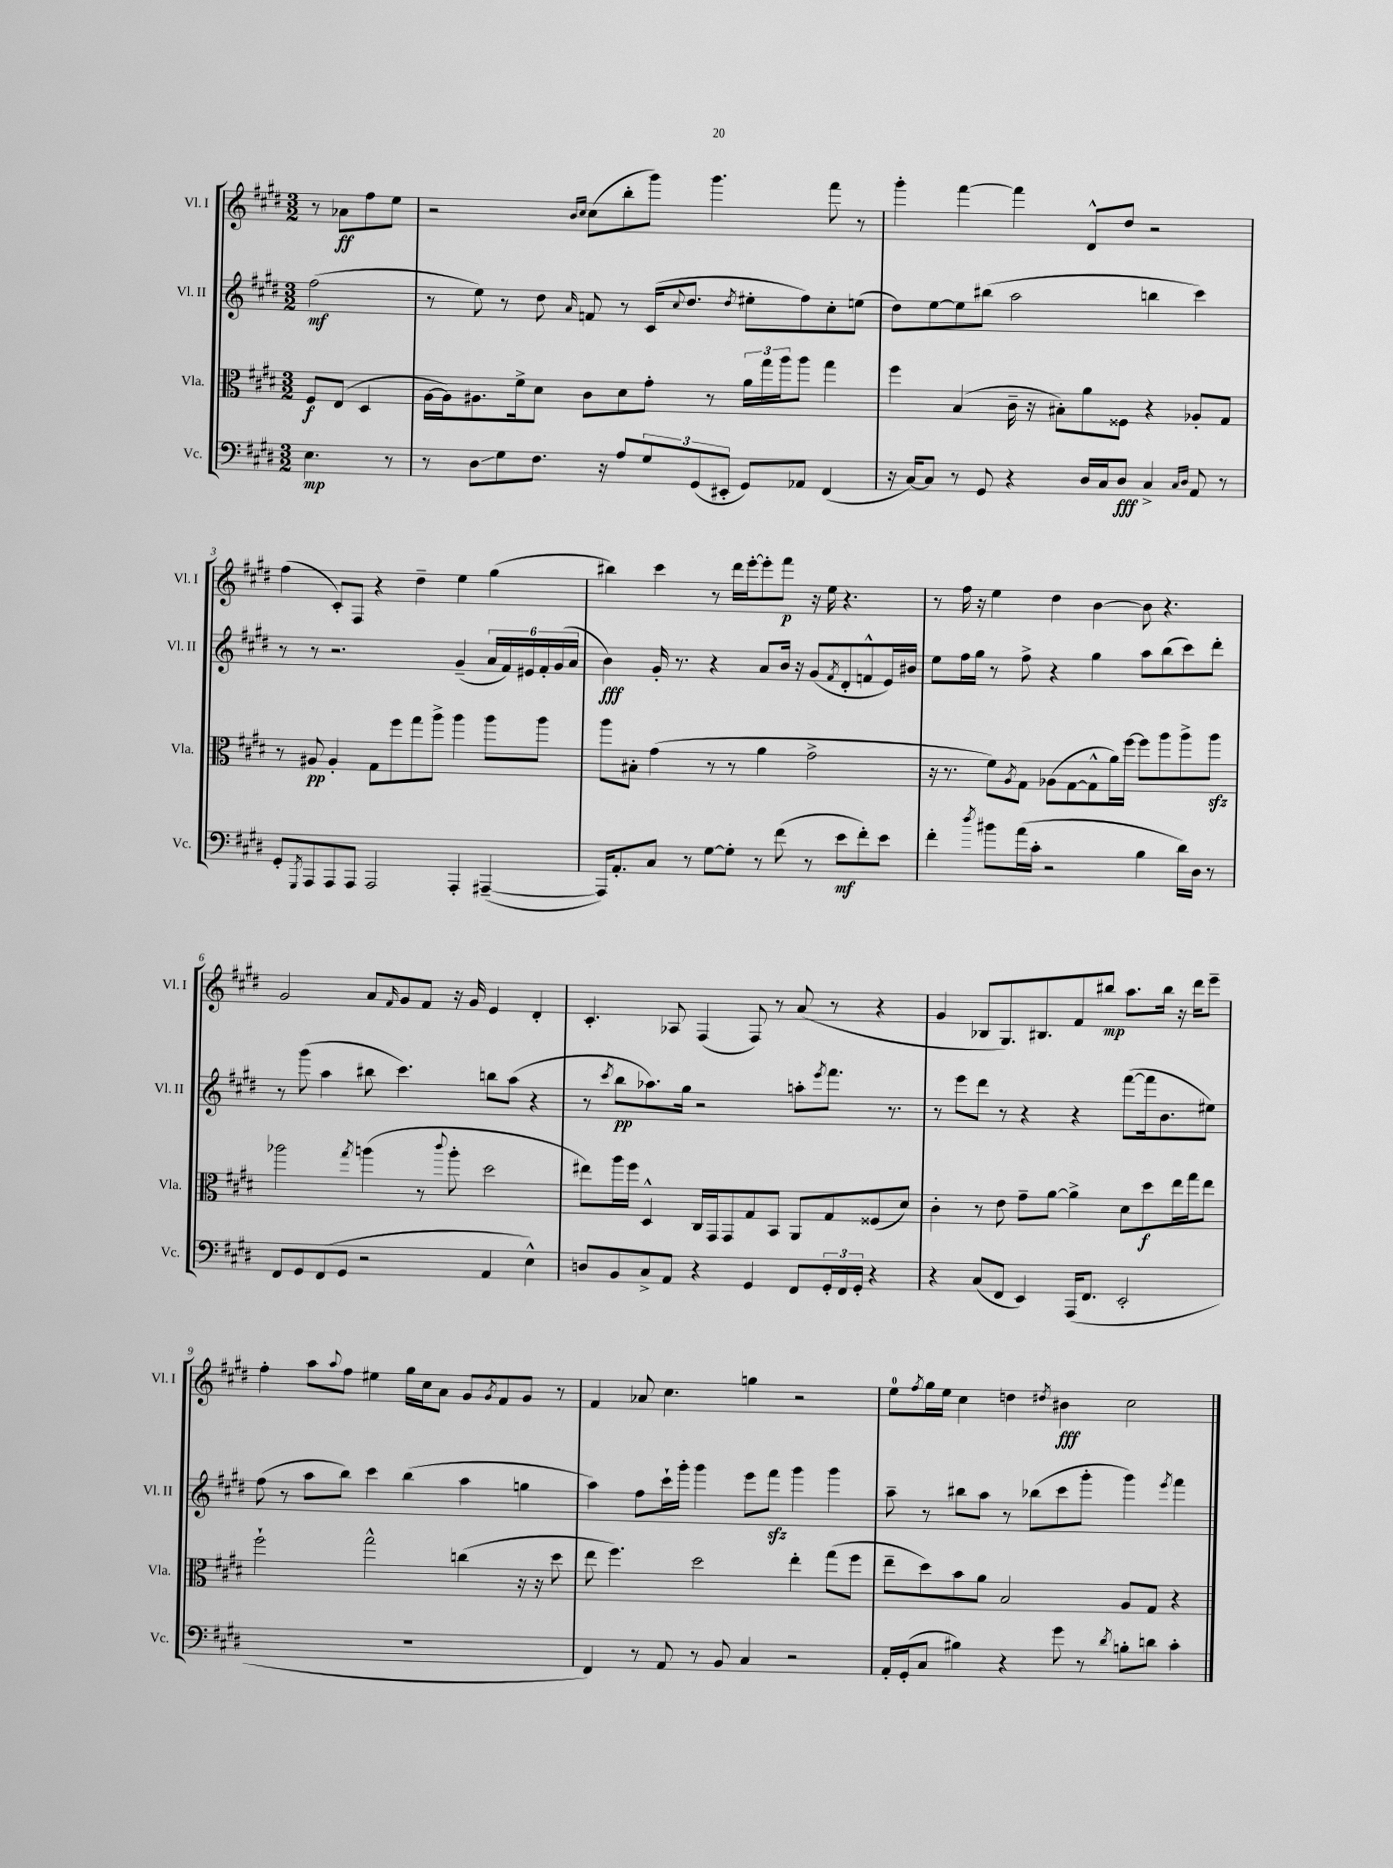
<<
\new StaffGroup <<
\new Staff = "s0" \with { instrumentName = "Vl. I" shortInstrumentName = "Vl. I" } {
    \clef treble \key e \major \numericTimeSignature \time 3/2 \partial 2
    r8 aes'8\ff fis''8 e''8 |
    r2 \grace { b'16 cis''16 } cis''8( b''8-. gis'''8) gis'''4. fis'''8 r8 |
    gis'''4-. fis'''4~ fis'''4 dis'8-^ dis''8 r2 |
    fis''4( cis'8-.) fis8 r4 dis''4-- e''4 gis''4( |
    bis''4) cis'''4 r8 dis'''16 e'''16~-. e'''8-. fis'''8\p r16 e''16 r4. |
    r8 fis''16 r16 e''4 dis''4 b'4~ b'8 r4. |
    gis'2 a'8 \grace { fis'16 } gis'8 fis'8 r16 gis'16 e'4 dis'4-. |
    cis'4.-. aes8 fis4( fis8) r8 a'8( r8 r4 |
    gis'4 bes8 gis8.) bis8. fis'8 bis''8\mp a''8. bis''16 r16 dis'''16 e'''8-- |
    fis''4-. a''8 \appoggiatura { a''8 } fis''8 eis''4 gis''16 cis''16 a'8 gis'8 \acciaccatura { gis'8 } fis'8 gis'8 r8 |
    fis'4 aes'8 cis''4. g''4 r2 |
    e''8-0 \acciaccatura { fis''8 } gis''16 e''16 cis''4 d''4 \acciaccatura { dis''8 } bis'4\fff cis''2 \bar "|." |
}
\new Staff = "s1" \with { instrumentName = "Vl. II" shortInstrumentName = "Vl. II" } {
    \clef treble \key e \major \numericTimeSignature \time 3/2 \partial 2
    fis''2\mf( |
    r8 e''8) r8 dis''8 \grace { a'16 } f'8 r8 cis'16( \appoggiatura { cis''8 } dis''8. \acciaccatura { dis''8 } eis''8-. fis''8) cis''8-. e''8( |
    dis''8) e''8~ e''8 bis''8( a''2 b''4 cis'''4) |
    r8 r8 r2. gis'4--( \tuplet 6/4 { a'16 fis'16) eis'16 fis'16-. gis'16( a'16 } |
    b'4\fff) gis'16-. r8. r4 a'8 b'16 r16 gis'8( \acciaccatura { fis'8 } dis'8-. f'8-^ e'16) bis'16 |
    e''8 fis''16 gis''16 r8 fis''8-> r4 gis''4 a''8 b''8( cis'''8) dis'''8-. |
    r8 gis'''8( a''4 bis''8 cis'''4.) b''8 a''8( r4 |
    r8 \acciaccatura { cis'''8 } b''8\pp aes''8.) gis''16 r2 a''8-. \acciaccatura { e'''8 } fis'''8. r8. |
    r8 e'''8 dis'''8 r8 r4 r4 fis'''8~( fis'''16 b'8. eis''8) |
    fis''8( r8 a''8 b''8) cis'''4 b''4( a''4 g''4 |
    a''4) fis''8 cis'''16-! gis'''16-. gis'''4 e'''8 fis'''8\sfz gis'''4 gis'''4 |
    a''8-- r8 bis''8 a''8 r8 bes''8( cis'''8 gis'''8-. gis'''4) \acciaccatura { e'''8 } fis'''4 \bar "|." |
}
\new Staff = "s2" \with { instrumentName = "Vla." shortInstrumentName = "Vla." } {
    \clef alto \key e \major \numericTimeSignature \time 3/2 \partial 2
    fis8\f e8( dis4 |
    a16~ a16) ais8. fis'16-> dis'8 cis'8 dis'8 gis'8-. r8 \tuplet 3/2 { a'16 gis''16 a''16 } a''8 gis''4 |
    fis''4 b4( cis'16-- r16 bis8-.) a'8 fisis8 r4 aes8-. gis8 |
    r8 ais8\pp ais4-. gis8 fis''8 gis''8 a''8-> a''4 a''8 a''8 |
    a''8 bis8-. gis'4( r8 r8 a'4 gis'2-> |
    r16 r8. fis'8) \acciaccatura { a8 } gis8 aes8( gis8~ gis8-^ a'16) fis''16~ fis''8 a''8 a''8-> a''8\sfz |
    aes''2 \acciaccatura { gis''8 } a''4( r8 \appoggiatura { cis'''8 } a''8-. dis''2 |
    eis''8) a''16 fis''16 dis4-^ cis16 gis,16 gis,8 gis8 b,8 a,8 gis8 fisis8( dis'8) |
    cis'4-. r8 e'8 gis'8-- a'8~ a'4-> dis'8 dis''8\f e''16 gis''16 e''8 |
    fis''2-! gis''2-^ c''4( r16 r16 dis''8 |
    e''8 fis''4.) dis''2 e''4-. gis''8( fis''8 |
    e''8-- dis''8) b'8 a'8 b2 a8 gis8 r4 \bar "|." |
}
\new Staff = "s3" \with { instrumentName = "Vc." shortInstrumentName = "Vc." } {
    \clef bass \key e \major \numericTimeSignature \time 3/2 \partial 2
    e4.\mp r8 |
    r8 dis8\glissando gis8 fis8. r16 a8 \tuplet 3/2 { gis8 gis,8( eis,8-. } gis,8) aes,8 fis,4( |
    r16 cis16~) cis8 r8 gis,8 r4 dis16 cis16 dis8\fff cis4-> \grace { cis16 dis16 } a,8 r8 |
    gis,8-. \acciaccatura { gis,,8 } a,,8 a,,8 a,,8 a,,2 a,,4-. ais,,4~--( |
    ais,,16) a,8.-. cis8 r8 gis8~ gis8-. r8 fis'8( r8 e'8\mf fis'8-.) e'8 |
    fis'4-. \acciaccatura { dis''8 } bis'8 a'16( cis'16-. r2 b4 dis'16) dis16 r8 |
    fis,8 gis,8 fis,8( gis,8 r2 a,4 e4-^) |
    d8 b,8 cis8-> a,8 r4 gis,4 fis,8 \tuplet 3/2 { gis,16-. fis,16 gis,16-. } r4 |
    r4 cis8( fis,8 e,4) a,,16( fis,8. e,2-. |
    R1. |
    fis,4) r8 a,8 r8 b,8 cis4 r2 |
    a,16-. gis,16-.( cis8 bis4) r4 gis'8 r8 \acciaccatura { dis'8 } b8-. d'8 cis'4-. \bar "|." |
}
>>
>>
